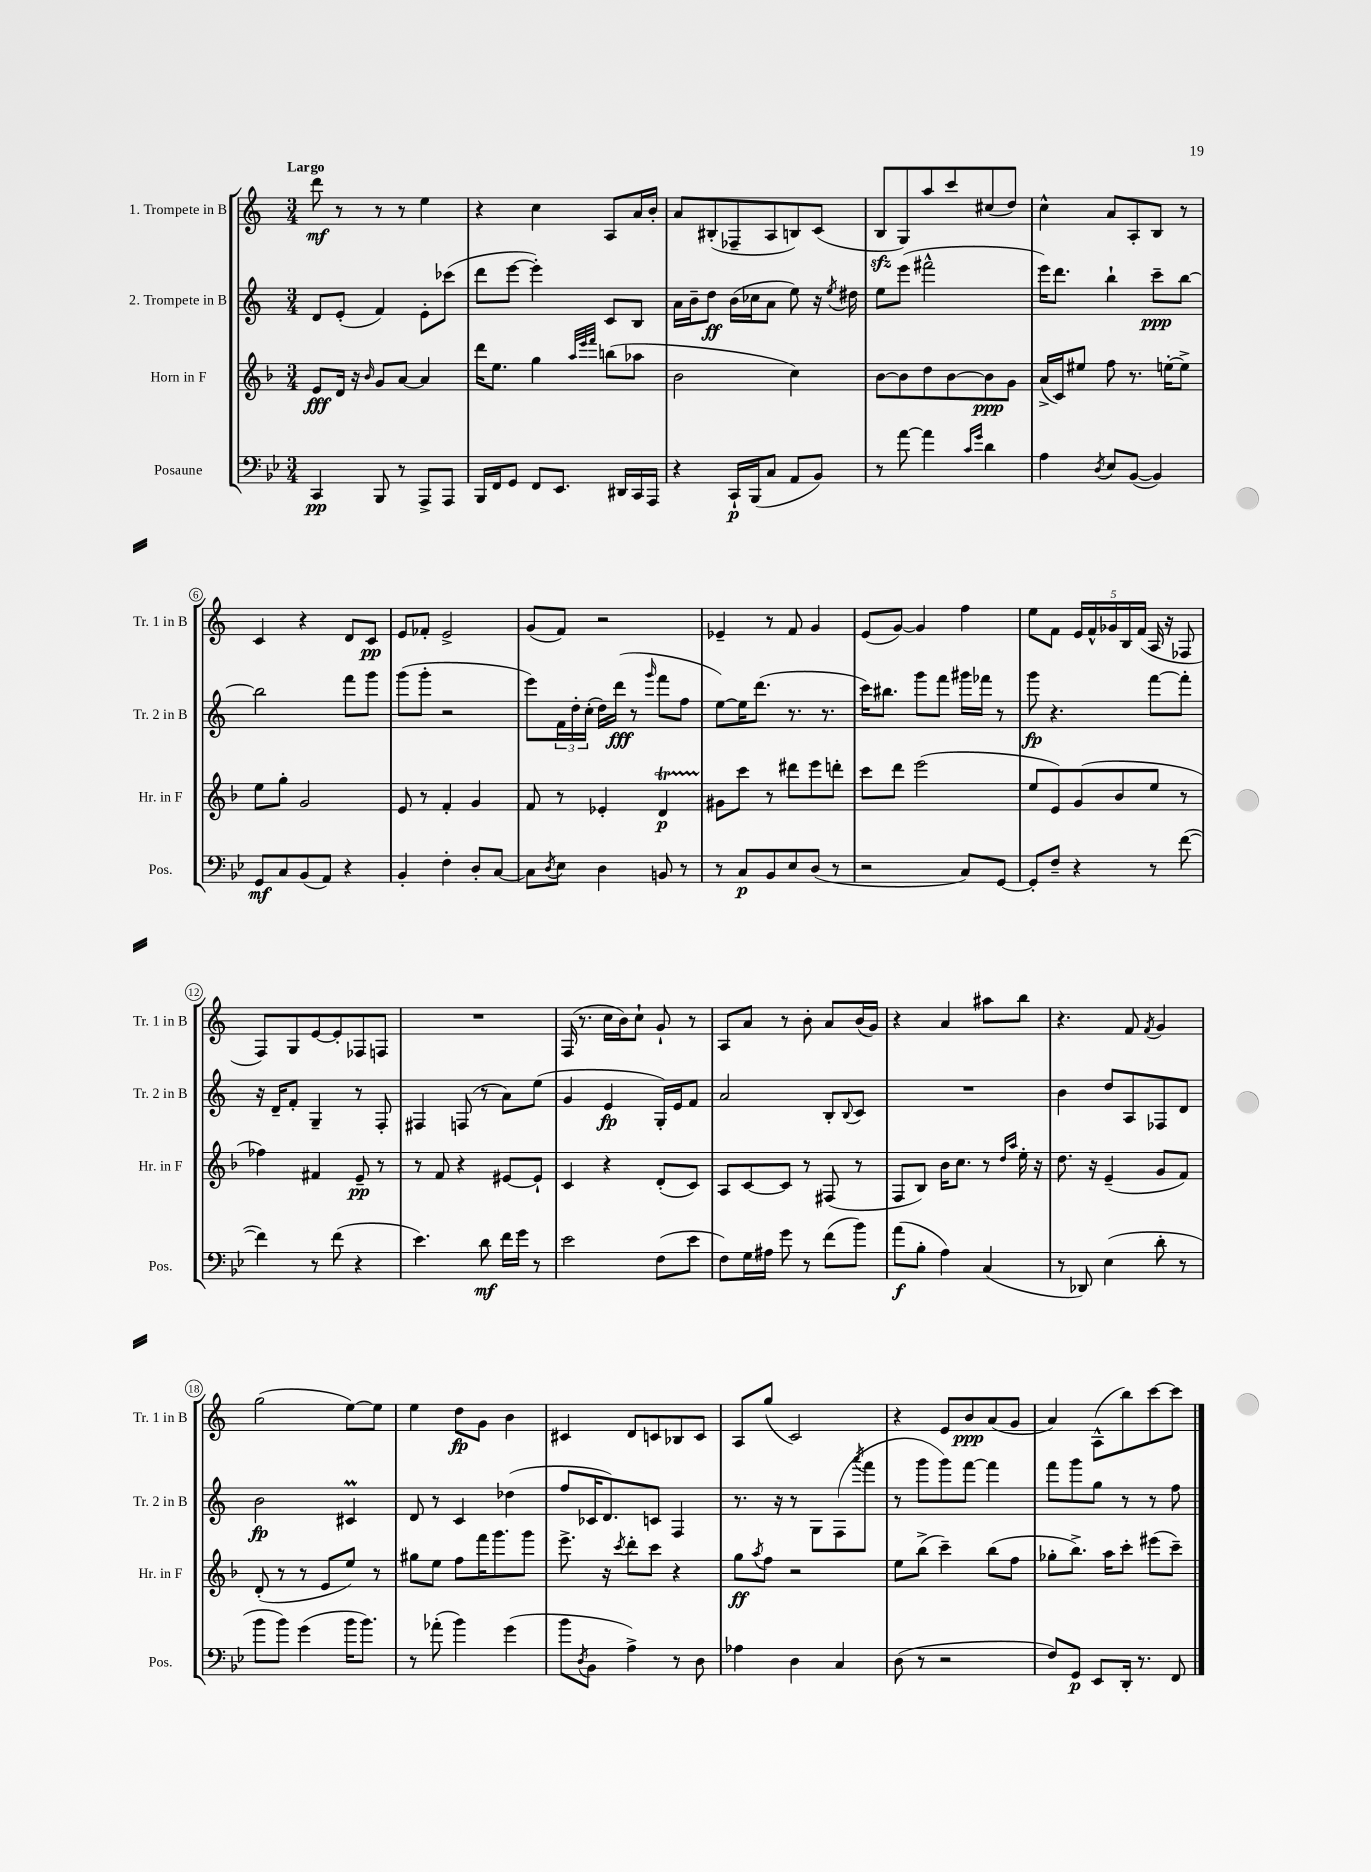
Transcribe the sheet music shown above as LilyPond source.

<<
\new StaffGroup <<
\new Staff = "s0" \with { instrumentName = "1. Trompete in B" shortInstrumentName = "Tr. 1 in B" } {
    \clef treble \key c \major \numericTimeSignature \time 3/4 \tempo "Largo"
    d'''8\mf r8 r8 r8 e''4 |
    r4 c''4 a8 a'16 b'16-. |
    a'8 bis8-.( fes8-- a8 b8) c'8( |
    b8\sfz g8) a''8 c'''8 cis''8( d''8) |
    c''4-^ a'8 a8-. b8 r8 |
    c'4 r4 d'8 c'8\pp |
    e'8 fes'8-. e'2-> |
    g'8( f'8) r2 |
    ees'4-- r8 f'8 g'4 |
    e'8( g'8~) g'4 f''4 |
    e''8 f'8 \tuplet 5/4 { e'16 f'16-^ ges'16 b16 f'16( } a16 r16 fes8 |
    f8) g8 e'8~ e'8-. fes8 f8 |
    R2. |
    f16( r8. c''16 b'16) c''8-! g'8-! r8 |
    a8 a'8 r8 b'8-. a'8 b'16( g'16) |
    r4 a'4 ais''8 b''8 |
    r4. f'8 \acciaccatura { f'8 } g'4 |
    g''2( e''8~) e''8 |
    e''4 d''8\fp g'8 b'4 |
    cis'4 d'8 c'8 bes8 c'8 |
    a8 g''8( c'2) |
    r4 e'8 b'8\ppp a'8( g'8 |
    a'4) a8-^( b''8) c'''8~ c'''8 \bar "|." |
}
\new Staff = "s1" \with { instrumentName = "2. Trompete in B" shortInstrumentName = "Tr. 2 in B" } {
    \clef treble \key c \major \numericTimeSignature \time 3/4
    d'8 e'8-.( f'4) e'8-. ces'''8( |
    d'''8 e'''8~ e'''4-.) c'8 b8 |
    a'16 b'16-- d''8\ff b'16( ces''16 a'8 e''8) r16 \acciaccatura { e''8 } dis''16 |
    e''8 e'''8( fis'''2-^ |
    e'''16) d'''8. b''4-! c'''8--\ppp b''8~ |
    b''2 f'''8 g'''8 |
    g'''8( g'''8-. r2 |
    e'''8) \tuplet 3/2 { f'16 d''16-. c''16-.( } d''16) d'''16\fff( r8 \grace { g'''16 } f'''8 f''8 |
    e''8~) e''16 d'''8.( r8. r8. |
    c'''16) bis''8. g'''8 f'''8 gis'''16 fes'''16 r8 |
    g'''8\fp r4. f'''8~ f'''8-. |
    r16 d'16-- f'8-. g4-- r8 f8-. |
    fis4 f8( r8 a'8) e''8( |
    g'4 e'4\fp g16-.) e'16 f'8 |
    a'2 b8-. \appoggiatura { b8 } c'8 |
    R2. |
    b'4 d''8 a8 fes8 d'8 |
    b'2\fp cis'4\prall |
    d'8 r8 c'4 des''4( |
    f''8 ces'16 d'8.) c'8 f4 |
    r8. r16 r8 g8 f8( \acciaccatura { a'''8 } f'''8 |
    r8 g'''8 g'''8) f'''8~ f'''4 |
    f'''8 g'''8 g''8 r8 r8 f''8 \bar "|." |
}
\new Staff = "s2" \with { instrumentName = "Horn in F" shortInstrumentName = "Hr. in F" } {
    \clef treble \key f \major \numericTimeSignature \time 3/4
    e'8\fff d'16 r16 \grace { bes'16 } g'8 a'8~ a'4 |
    d'''16 e''8. g''4 \grace { a''32 e'''32 f'''32 } b''8( aes''8 |
    bes'2 c''4) |
    bes'8~ bes'8 d''8 bes'8~ bes'8\ppp g'8 |
    a'16->( c'16) eis''8 f''8 r8. e''16~-. e''8-> |
    e''8 g''8-. g'2 |
    e'8 r8 f'4-. g'4 |
    f'8 r8 ees'4-. d'4\startTrillSpan\p |
    gis'8\stopTrillSpan c'''8 r8 dis'''8 e'''8 d'''8-. |
    c'''8 d'''8 e'''2( |
    e''8 e'8) g'8( bes'8 e''8 r8 |
    fes''4) fis'4 e'8--\pp r8 |
    r8 f'8 r4 eis'8~ eis'8-! |
    c'4 r4 d'8-.( c'8) |
    a8 c'8~ c'8 r8 fis8( r8 |
    f8 bes8) bes'16 c''8. r8 \grace { d''16 a''16 } e''16-. r16 |
    d''8. r16 e'4--( g'8 f'8) |
    d'8-.( r8 r8 e'8 e''8) r8 |
    gis''8 e''8 f''8 f'''16 g'''8. g'''8 |
    e'''8.-> r16 \acciaccatura { c'''8 } d'''8-. c'''8 r4 |
    g''8\ff \acciaccatura { a''8 } f''8 r2 |
    e''8 bes''8->( c'''4--) bes''8( f''8 |
    ges''8-. bes''8.->) a''16 c'''8-. eis'''8( c'''8--) \bar "|." |
}
\new Staff = "s3" \with { instrumentName = "Posaune" shortInstrumentName = "Pos." } {
    \clef bass \key bes \major \numericTimeSignature \time 3/4
    c,4\pp bes,,8 r8 a,,8-> a,,8 |
    bes,,16 f,16 g,8 f,8 ees,8. dis,16 c,16 a,,16 |
    r4 c,16-!\p bes,,16( c8 a,8 bes,8) |
    r8 a'8~ a'4 \grace { c'16 g'16 } d'4 |
    a4 \acciaccatura { d8 } ees8 bes,8~( bes,4) |
    g,8\mf c8 bes,8( a,8) r4 |
    bes,4-. f4-. d8-. c8~ |
    c8 \acciaccatura { d8 } ees8 d4 b,8 r8 |
    r8 c8\p bes,8 ees8 d8( r8 |
    r2 c8) g,8~ |
    g,8-. f8-- r4 r8 f'8~( |
    f'4) r8 f'8( r4 |
    ees'4.) d'8\mf f'16 g'16 r8 |
    ees'2 f8( ees'8 |
    f8) g16 ais16 g'8 r8 f'8( bes'8) |
    a'8\f( bes8-. a4) c4( |
    r8 des,8) ees4( d'8-. r8 |
    bes'8 bes'8) g'4( bes'16 bes'8.) |
    r8 aes'8-.( bes'4) g'4( |
    bes'8 \acciaccatura { d8 } bes,8 a4->) r8 d8 |
    aes4 d4 c4 |
    d8( r8 r2 |
    f8) g,8\p ees,8 d,16-. r8. f,8 \bar "|." |
}
>>
>>
\layout { \context { \Score \override BarNumber.stencil = #(make-stencil-circler 0.1 0.3 ly:text-interface::print) } }
